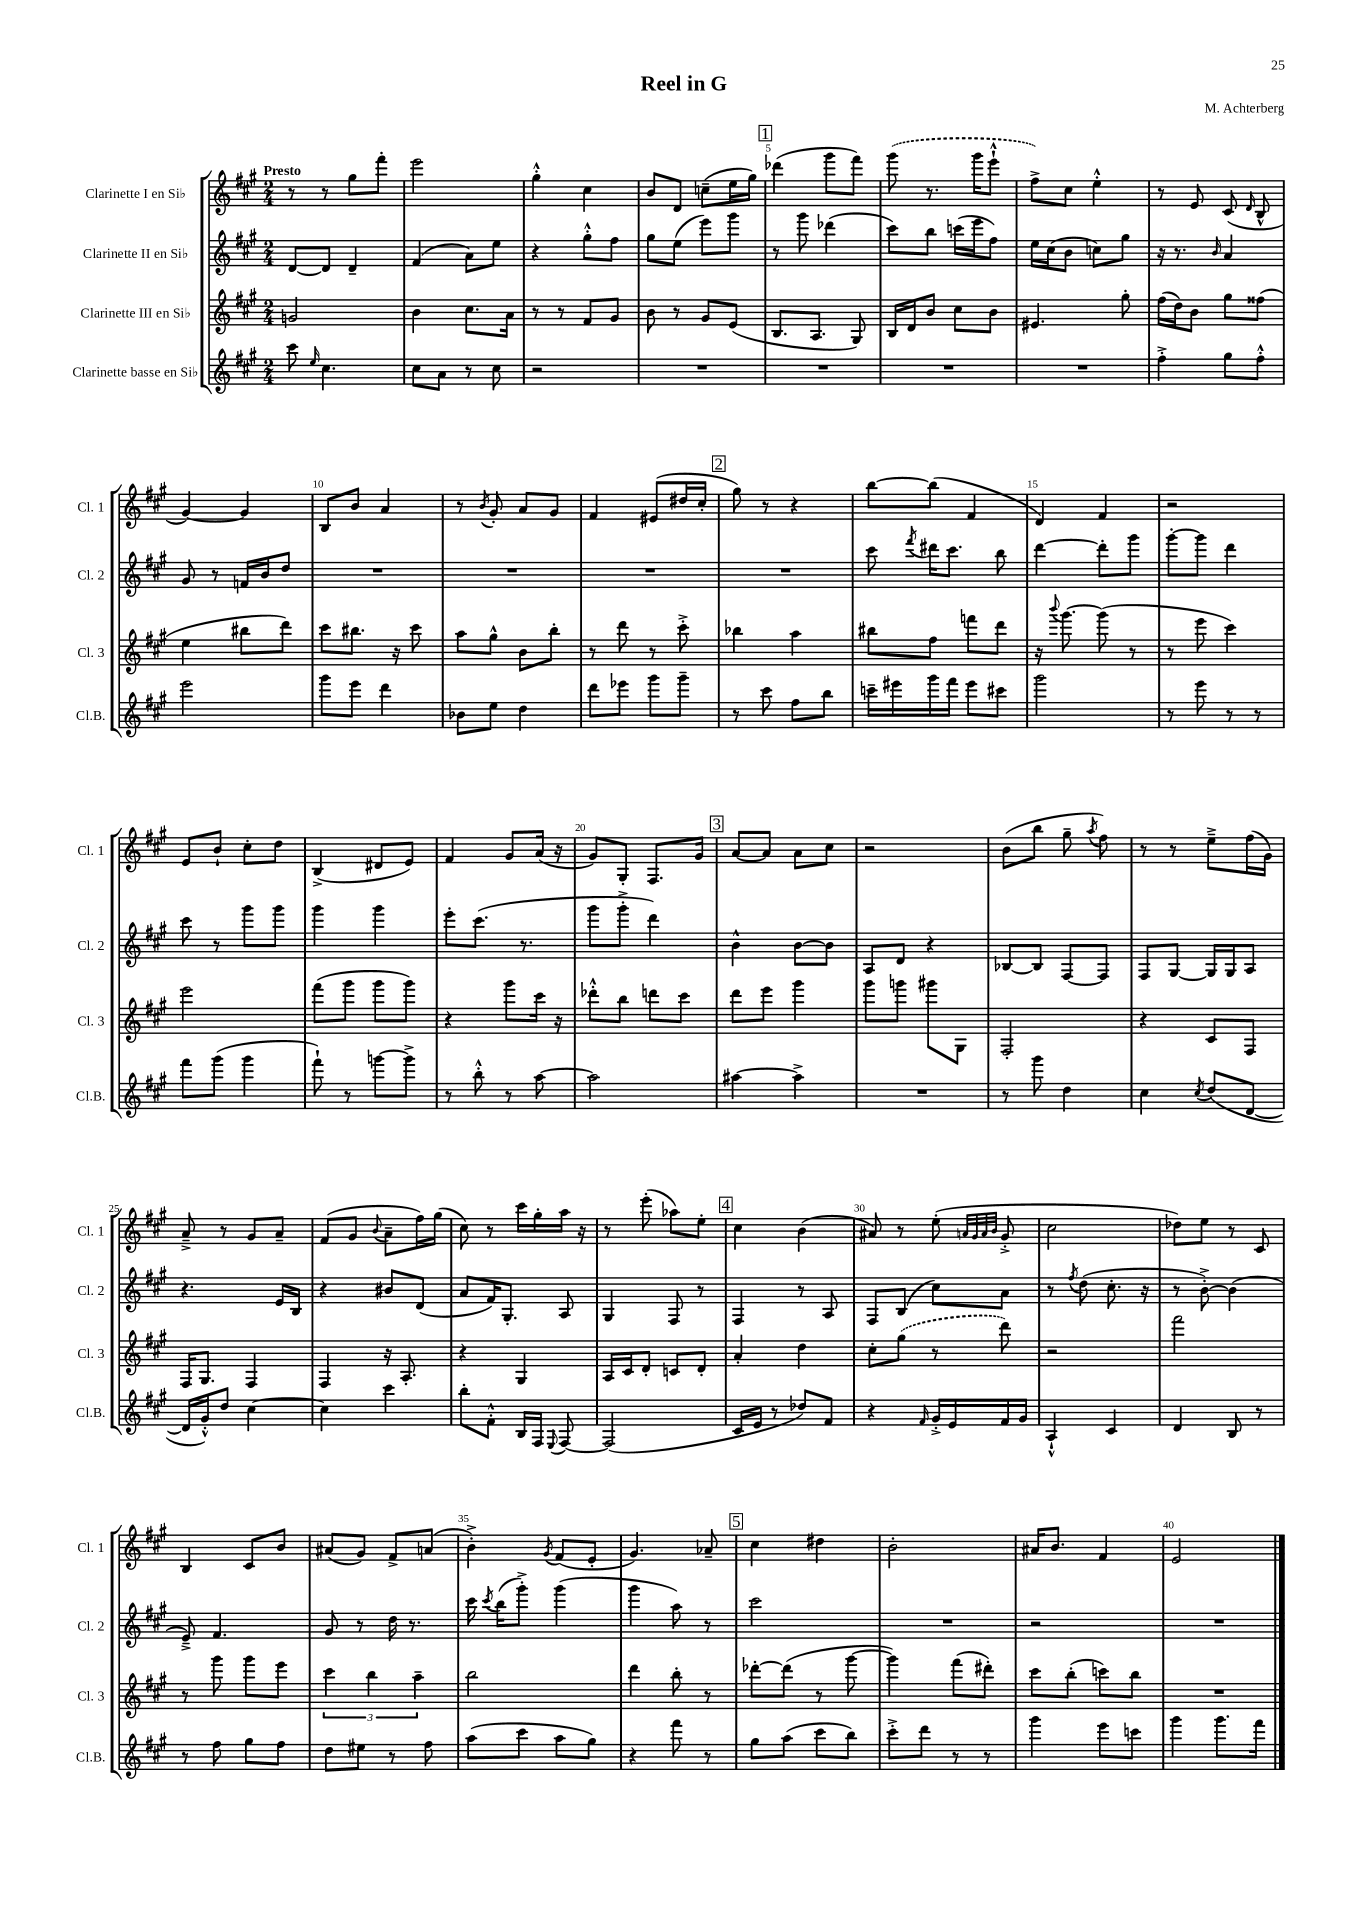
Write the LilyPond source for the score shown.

\header { title = "Reel in G" composer = "M. Achterberg" }
<<
\new StaffGroup <<
\new Staff = "s0" \with { instrumentName = "Clarinette I en Sib" shortInstrumentName = "Cl. 1" } {
    \clef treble \key a \major \numericTimeSignature \time 2/4 \tempo "Presto"
    \autoBeamOff r8 r8 gis''8[ fis'''8]-. |
    e'''2 |
    gis''4-.-^ cis''4 |
    b'8[ d'8] c''8[--( e''16 gis''16]) |
    \mark \markup { \box "1" } des'''4( gis'''8[ fis'''8]) |
    \once \slurDashed gis'''8( r8. gis'''16[ e'''8]-!-^ |
    fis''8[->) cis''8] e''4-.-^ |
    r8 e'8 cis'8( \grace { d'16 } b8-^ |
    gis'4~) gis'4 |
    b8[ b'8] a'4 |
    r8 \acciaccatura { b'8 } gis'8-. a'8[ gis'8] |
    fis'4 eis'8[( dis''16 cis''16]-. |
    \mark \markup { \box "2" } gis''8) r8 r4 |
    b''8[~ b''8]( fis'4 |
    d'4) fis'4 |
    r2 |
    e'8[ b'8]-! cis''8[-. d''8] |
    b4->( dis'8[ e'8]) |
    fis'4 gis'8[ a'16]( r16 |
    gis'8[) gis8]-. fis8.[ gis'16] |
    \mark \markup { \box "3" } a'8[~ a'8] a'8[ cis''8] |
    r2 |
    b'8[( b''8] gis''8-- \acciaccatura { a''8 } fis''8) |
    r8 r8 e''8[---> fis''16( gis'16]) |
    a'8---> r8 gis'8[ a'8]-- |
    fis'8[( gis'8] \appoggiatura { b'8 } a'8[-- fis''16) gis''16]( |
    cis''8) r8 cis'''16[ gis''16-. a''16] r16 |
    r8 e'''8-.( aes''8[) e''8]-. |
    \mark \markup { \box "4" } cis''4 b'4( |
    ais'8) r8 e''8-.( \grace { a'32[ gis'32 a'32 b'32] } gis'8-.-> |
    cis''2 |
    des''8[) e''8] r8 cis'8 |
    b4 cis'8[ b'8] |
    ais'8[( gis'8]) fis'8[-> a'8]( |
    b'4-.->) \acciaccatura { gis'8 } fis'8[( e'8]-. |
    gis'4.) aes'8-- |
    \mark \markup { \box "5" } cis''4 dis''4 |
    b'2-. |
    ais'16[ b'8.] fis'4 |
    e'2 \bar "|." |
}
\new Staff = "s1" \with { instrumentName = "Clarinette II en Sib" shortInstrumentName = "Cl. 2" } {
    \clef treble \key a \major \numericTimeSignature \time 2/4
    \autoBeamOff d'8[~ d'8] d'4-- |
    fis'4( a'8[) e''8] |
    r4 gis''8[-.-^ fis''8] |
    gis''8[ e''8]( e'''8[) gis'''8] |
    \mark \markup { \box "1" } r8 gis'''8 des'''4( |
    cis'''8[) b''8] c'''16[( e'''16 fis''8]) |
    e''16[ cis''16( b'8] c''8[) gis''8] |
    r16 r8. \grace { b'16 } a'4 |
    gis'8 r8 f'16[ b'16 d''8] |
    R2 |
    R2 |
    R2 |
    \mark \markup { \box "2" } R2 |
    cis'''8 \acciaccatura { fis'''8 } dis'''16[ cis'''8.] b''8 |
    d'''4~ d'''8[-. gis'''8] |
    gis'''8[~-. gis'''8] d'''4 |
    cis'''8 r8 gis'''8[ gis'''8] |
    gis'''4 gis'''4 |
    e'''8[-. cis'''8.]( r8. |
    gis'''8[ gis'''8]-.-> d'''4) |
    \mark \markup { \box "3" } b'4-^ b'8[~ b'8] |
    a8[ d'8] r4 |
    bes8[~ bes8] fis8[~ fis8] |
    fis8[ gis8]~ gis16[ gis16 a8] |
    r4. e'16[ b16] |
    r4 bis'8[ d'8]( |
    a'8[ fis'16) gis8.]-. a8 |
    gis4 fis8 r8 |
    \mark \markup { \box "4" } fis4 r8 a8 |
    fis8[ b8]( cis''8[) a'8] |
    r8 \acciaccatura { fis''8 } d''8( cis''8.-. r16 |
    r8 b'8~-.->) b'4( |
    e'8--->) fis'4. |
    gis'8 r8 d''16 r8. |
    cis'''16 \acciaccatura { cis'''8 } b''16[( gis'''8]-.->) gis'''4( |
    gis'''4 a''8) r8 |
    \mark \markup { \box "5" } cis'''2 |
    R2 |
    r2 |
    R2 \bar "|." |
}
\new Staff = "s2" \with { instrumentName = "Clarinette III en Sib" shortInstrumentName = "Cl. 3" } {
    \clef treble \key a \major \numericTimeSignature \time 2/4
    \autoBeamOff g'2 |
    b'4 cis''8.[ a'16] |
    r8 r8 fis'8[ gis'8] |
    b'8 r8 gis'8[ e'8]( |
    \mark \markup { \box "1" } b8.[ a8.] gis8) |
    b16[ d'16 b'8] cis''8[ b'8] |
    eis'4. gis''8-. |
    fis''16[( d''16) b'8] gis''8[ fisis''8]( |
    e''4 bis''8[ d'''8]) |
    cis'''8[ bis''8.] r16 cis'''8 |
    a''8[ gis''8]-^ b'8[ b''8]-. |
    r8 d'''8 r8 cis'''8-.-> |
    \mark \markup { \box "2" } bes''4 a''4 |
    bis''8[ fis''8] f'''8[ d'''8] |
    r16 \appoggiatura { b'''8 } gis'''8.~ gis'''8( r8 |
    r8 e'''8 cis'''4) |
    e'''2 |
    fis'''8[( gis'''8] gis'''8[ gis'''8]) |
    r4 gis'''8[ cis'''16] r16 |
    des'''8[-.-^ b''8] d'''8[ cis'''8] |
    \mark \markup { \box "3" } d'''8[ e'''8] gis'''4 |
    gis'''8[ g'''8] gis'''8[ gis8] |
    fis2-. |
    r4 cis'8[ fis8] |
    fis16[ gis8.] fis4 |
    fis4 r16 a8.-. |
    r4 gis4 |
    a16[ cis'16 d'8]-. c'8[ d'8]-. |
    \mark \markup { \box "4" } a'4-. d''4 |
    cis''8[-. \once \slurDashed gis''8]( r8 d'''8) |
    r2 |
    fis'''2 |
    r8 gis'''8 gis'''8[ e'''8] |
    \tuplet 3/2 { cis'''4 b''4 a''4-- } |
    b''2 |
    d'''4 b''8-. r8 |
    \mark \markup { \box "5" } des'''8[~-. des'''8]( r8 gis'''8~ |
    gis'''4) fis'''8[( dis'''8]-.) |
    cis'''8[ b''8]-.( c'''8[) b''8] |
    R2 \bar "|." |
}
\new Staff = "s3" \with { instrumentName = "Clarinette basse en Sib" shortInstrumentName = "Cl.B." } {
    \clef treble \key a \major \numericTimeSignature \time 2/4
    \autoBeamOff cis'''8 \grace { e''16 } cis''4. |
    cis''8[ a'8] r8 cis''8 |
    r2 |
    R2 |
    \mark \markup { \box "1" } R2 |
    R2 |
    R2 |
    fis''4-.-> gis''8[ fis''8]-.-^ |
    e'''2 |
    gis'''8[ e'''8] d'''4 |
    bes'8[ e''8] d''4 |
    d'''8[ ees'''8] gis'''8[ gis'''8]-- |
    \mark \markup { \box "2" } r8 cis'''8 fis''8[ b''8] |
    c'''16[-- eis'''16 gis'''16 fis'''16] eis'''8[ cis'''8] |
    gis'''2 |
    r8 e'''8 r8 r8 |
    fis'''8[ gis'''8]( gis'''4 |
    fis'''8-!) r8 g'''8[~ g'''8]-> |
    r8 b''8-.-^ r8 a''8~ |
    a''2 |
    \mark \markup { \box "3" } ais''4~ ais''4-> |
    R2 |
    r8 gis'''8 d''4 |
    cis''4 \acciaccatura { cis''8 } d''8[( d'8]~ |
    d'16[ gis'16-.-^) d''8] cis''4~ |
    cis''4 cis'''4 |
    b''8[-. fis'8]-.-^ b16[ fis16] \appoggiatura { e8 } fis8~ |
    fis2( |
    \mark \markup { \box "4" } cis'16[ e'16] r8 des''8[) fis'8] |
    r4 \grace { fis'16 } gis'16[-.-> e'16 fis'16 gis'16] |
    a4-!-^ cis'4 |
    d'4 b8 r8 |
    r8 fis''8 gis''8[ fis''8] |
    d''8[ eis''8] r8 fis''8 |
    a''8[( cis'''8] a''8[ gis''8]) |
    r4 fis'''8 r8 |
    \mark \markup { \box "5" } gis''8[ a''8]( cis'''8[ b''8]) |
    cis'''8[-.-> d'''8] r8 r8 |
    gis'''4 e'''8[ c'''8] |
    gis'''4 gis'''8.[ fis'''16] \bar "|." |
}
>>
>>
\layout { \context { \Score \override BarNumber.break-visibility = ##(#f #t #t) barNumberVisibility = #(every-nth-bar-number-visible 5) } }
